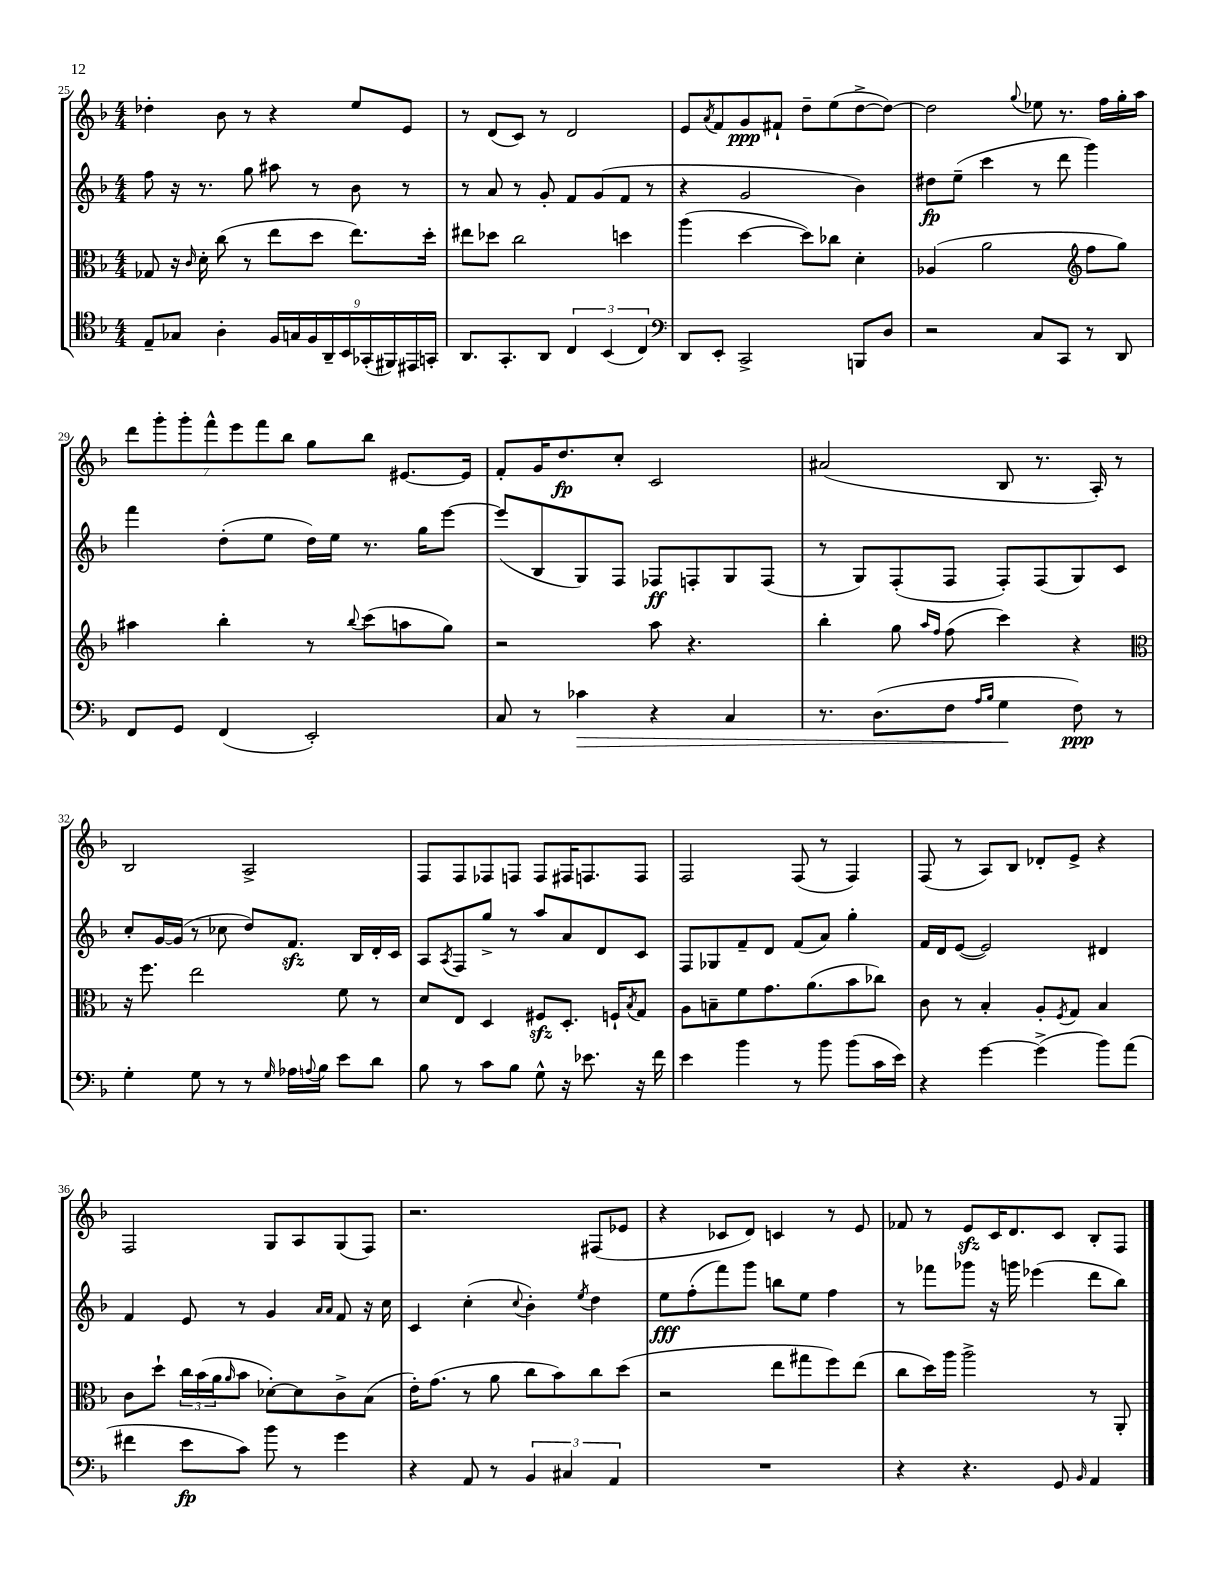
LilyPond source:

<<
\new StaffGroup <<
\new Staff = "s0" {
    \clef treble \key f \major \numericTimeSignature \time 4/4
    des''4-. bes'8 r8 r4 e''8 e'8 |
    r8 d'8( c'8) r8 d'2 |
    e'8 \acciaccatura { a'8 } f'8 g'8\ppp fis'8-! d''8-- e''8( d''8~-> d''8~) |
    d''2 \appoggiatura { g''8 } ees''8 r8. f''16 g''16-. a''16 |
    \tuplet 7/4 { d'''8 g'''8-. g'''8-. f'''8-^ e'''8 f'''8 bes''8 } g''8 bes''8 eis'8.~ eis'16 |
    f'8-. g'16 d''8.\fp c''8-. c'2 |
    ais'2( bes8 r8. a16-.) r8 |
    bes2 a2-> |
    f8 f8 fes8 f8 f8 fis16 f8. f8 |
    f2 f8( r8 f4) |
    f8( r8 a8) bes8 des'8-. e'8-> r4 |
    f2 g8 a8 g8( f8) |
    r2. fis8( ees'8 |
    r4 ces'8 d'8) c'4 r8 e'8 |
    fes'8 r8 e'8\sfz c'16 d'8. c'8 bes8-. f8 \bar "|." |
}
\new Staff = "s1" {
    \clef treble \key f \major \numericTimeSignature \time 4/4
    f''8 r16 r8. g''8 ais''8 r8 bes'8 r8 |
    r8 a'8 r8 g'8-. f'8 g'8( f'8 r8 |
    r4 g'2 bes'4) |
    dis''8\fp e''8--( c'''4 r8 d'''8 g'''4) |
    f'''4 d''8-.( e''8 d''16) e''16 r8. g''16 e'''8~ |
    e'''8( bes8 g8) f8 fes8\ff f8-. g8 f8( |
    r8 g8) f8-.( f8 f8-.) f8( g8) c'8 |
    c''8-. g'16~ g'16( r8 ces''8 d''8) f'8.\sfz bes16 d'16-. c'16 |
    a8 \acciaccatura { a8 } f8 g''8-> r8 a''8 a'8 d'8 c'8 |
    f8 ges8 f'8-- d'8 f'8( a'8) g''4-. |
    f'16 d'16 e'8~( e'2) dis'4 |
    f'4 e'8 r8 g'4 \grace { a'16 a'16 } f'8 r16 c''16 |
    c'4 c''4-.( \appoggiatura { c''8 } bes'4-.) \acciaccatura { e''8 } d''4 |
    e''8\fff f''8-.( f'''8) g'''8 b''8 e''8 f''4 |
    r8 fes'''8 ges'''8 r16 g'''16 ees'''4( d'''8 bes''8) \bar "|." |
}
\new Staff = "s2" {
    \clef alto \key f \major \numericTimeSignature \time 4/4
    ges8 r16 \grace { c'16 } d'16-. c''8( r8 e''8 d''8 e''8.) d''16-. |
    eis''8 des''8 c''2 d''4 |
    a''4( d''4~ d''8) ces''8 d'4-. |
    aes4( a'2 \clef treble f''8 g''8) |
    ais''4 bes''4-. r8 \appoggiatura { bes''8 } c'''8( a''8 g''8) |
    r2 a''8 r4. |
    bes''4-. g''8 \grace { a''16 f''16 } f''8( c'''4) r4 |
    \clef alto r16 f''8. e''2 f'8 r8 |
    d'8 e8 d4 fis8\sfz d8.-. f16-! \acciaccatura { bes8 } g8 |
    a8 b8-- f'8 g'8. a'8.( bes'8 ces''8) |
    c'8 r8 bes4-. a8-. \acciaccatura { f8 } g8 bes4 |
    c'8 d''8-! \tuplet 3/2 { c''16 bes'16( a'16 } \grace { a'16 } bes'8 des'8~-.) des'8 c'8-> bes8( |
    e'16-.) g'8.( r8 a'8 c''8 bes'8) c''8 d''8( |
    r2 e''8 gis''8 f''8) e''8( |
    c''8 d''16) a''16 a''2-> r8 a,8-. \bar "|." |
}
\new Staff = "s3" {
    \clef tenor \key f \major \numericTimeSignature \time 4/4
    e8-- ges8 a4-. \tuplet 9/8 { f16 g16 f16 a,16-- bes,16 ges,16-.( fis,16) eis,16 g,16-. } |
    a,8. g,8.-. a,8 \tuplet 3/2 { c4 bes,4( c4) } |
    \clef bass d,8 e,8-. c,2-> b,,8 d8 |
    r2 c8 c,8 r8 d,8 |
    f,8 g,8 f,4( e,2-.) |
    c8 r8 ces'4\> r4 c4 |
    r8. d8.( f8 \grace { a16 bes16 } g4\! f8\ppp) r8 |
    g4-. g8 r8 r8 \grace { g16 } aes16 \appoggiatura { a8 } bes16 e'8 d'8 |
    bes8 r8 c'8 bes8 g8-^ r16 ees'8. r16 f'16 |
    e'4 bes'4 r8 bes'8 bes'8( c'16 e'16) |
    r4 g'4~ g'4->( bes'8) a'8( |
    fis'4 e'8\fp c'8) bes'8 r8 g'4 |
    r4 a,8 r8 \tuplet 3/2 { bes,4 cis4 a,4 } |
    R1 |
    r4 r4. g,8 \grace { bes,16 } a,4 \bar "|." |
}
>>
>>
\layout { \context { \Score currentBarNumber = #25 } }
